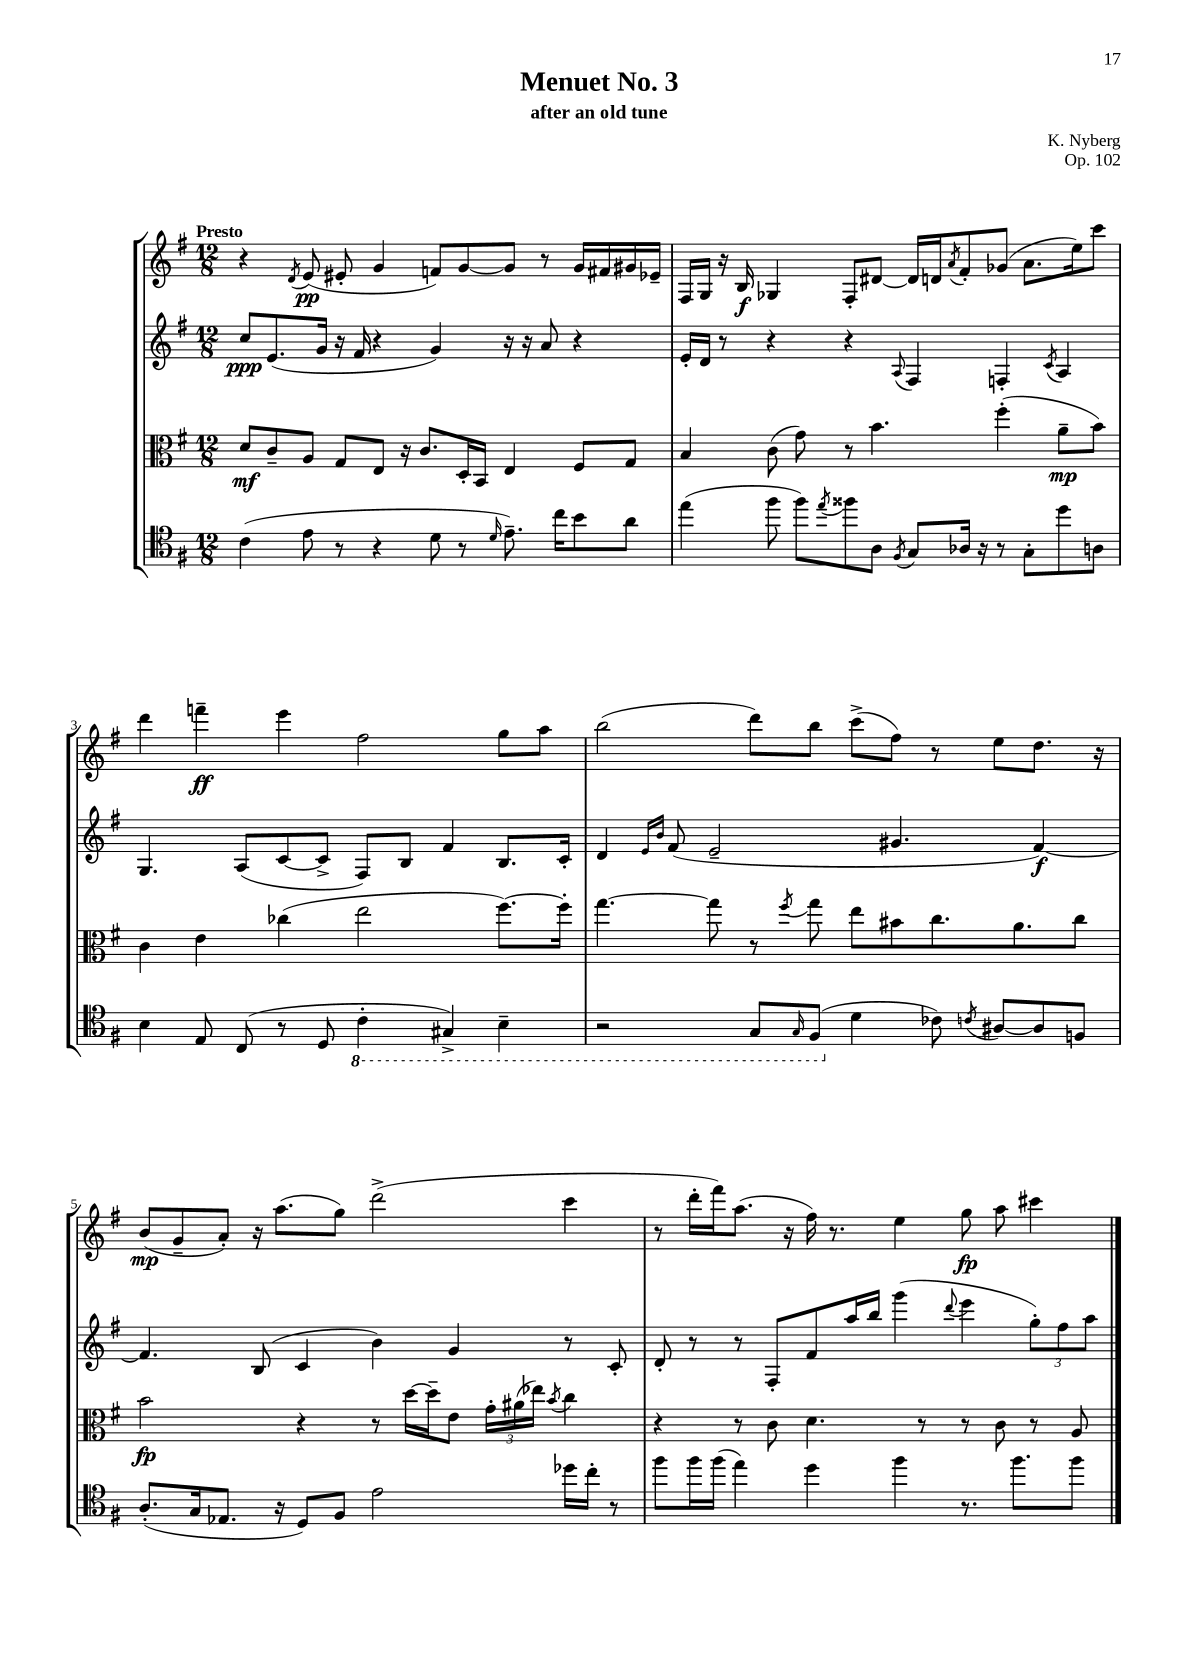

**kern	**kern	**kern	**kern
*staff4	*staff3	*staff2	*staff1
*clefC4	*clefC3	*clefG2	*clefG2
*k[f#]	*k[f#]	*k[f#]	*k[f#]
*M12/8	*M12/8	*M12/8	*M12/8
(4c	8d	8cc	4r
.	8c~	(8.e	.
.	.	.	8qd
8e	8A	.	(8e
.	.	16g	.
8r	8G	16r	8e#'
.	.	16f#	.
4r	8E	4r	4g
.	16r	.	.
.	8.c	.	.
8d	.	4g)	8f)
8r	16D'	.	[8g
.	16BB	.	.
16qqd	.	.	.
8.e~)	4E	16r	8g]
.	.	16r	.
.	.	8a	8r
16cc	.	.	.
8b	8F#	4r	16g
.	.	.	16f#
8a	8G	.	16g#
.	.	.	16e-~
=	=	=	=
(4ee	4B	16e'	16F#
.	.	16d	16G
.	.	8r	16r
.	.	.	16B
8ff#	(8c	4r	4G-
8ff#)	8g)	.	.
8qee	.	.	.
8ff##	8r	4r	8F#'
8A	4.b	.	[8d#
8qF#	.	8qqA	.
8G	.	4F#	16d#]
.	.	.	16d
.	.	.	8qa
16A-	.	.	8f#'
16r	.	.	.
8r	(4ff#'	4F'	(8g-
8G'	.	.	8.a
.	.	8qc	.
8dd	8a~	4A	.
.	.	.	16ee)
8A	8b)	.	8ccc
=	=	=	=
4B	4c	4.G	4ddd
8E	4e	.	4fff~
(8C	.	(8A	.
8r	(4cc-	[8c	4eee
8D	.	8c^]	.
4C'	2ee	8F#)	2ff#
.	.	8B	.
4GG#^)	.	4f#	.
4BB~	[8.ff#)	8.B	8gg
.	.	.	8aa
.	16ff#']	16c'	.
=	=	=	=
2r	[4.gg	4d	(2bb
.	.	16qqe	.
.	.	16qqb	.
.	.	(8f#	.
.	8gg]	2e~	.
8GG	8r	.	8ddd)
16qqGG	8qff#	.	.
(8FF#	8gg	.	8bb
4d	8ee	.	(8ccc^
.	8b#	4.g#	8ff#)
8c-)	8.cc	.	8r
8qc	.	.	.
[8A#	.	.	8ee
.	8.a	.	.
8A#]	.	[4f#)	8.dd
8F	8cc	.	.
.	.	.	16r
=	=	=	=
(8.A'	2b	4.f#]	(8b
.	.	.	8g~
16G	.	.	.
8.E-	.	.	8a')
.	.	(8B	16r
16r	.	.	(8.aa
8D)	4r	4c	.
8F#	.	.	8gg)
2e	8r	4b)	(2ddd^
.	[16dd	.	.
.	16dd~]	.	.
.	8e	4g	.
.	24g'	.	.
.	(24a#	.	.
.	24ee-)	.	.
.	8qb	.	.
16dd-	4cc	8r	4ccc
16cc'	.	.	.
8r	.	8c'	.
=	=	=	=
8ff#	4r	8d'	8r
16ff#	.	8r	16ddd'
(16ff#	.	.	16fff#)
4ee)	8r	8r	(8.aa
.	8c	8F#'	.
.	.	.	16r
4dd	4.d	8f#	16ff#)
.	.	.	8.r
.	.	16aa	.
.	.	16bb	.
4ff#	.	(4ggg	4ee
.	8r	.	.
.	.	8qqddd	.
8.r	8r	4eee	8gg
.	8c	.	8aa
8.ff#	.	.	.
.	8r	12gg')	4ccc#
.	.	12ff#	.
8ff#	8A	.	.
.	.	12aa	.
==	==	==	==
*-	*-	*-	*-
